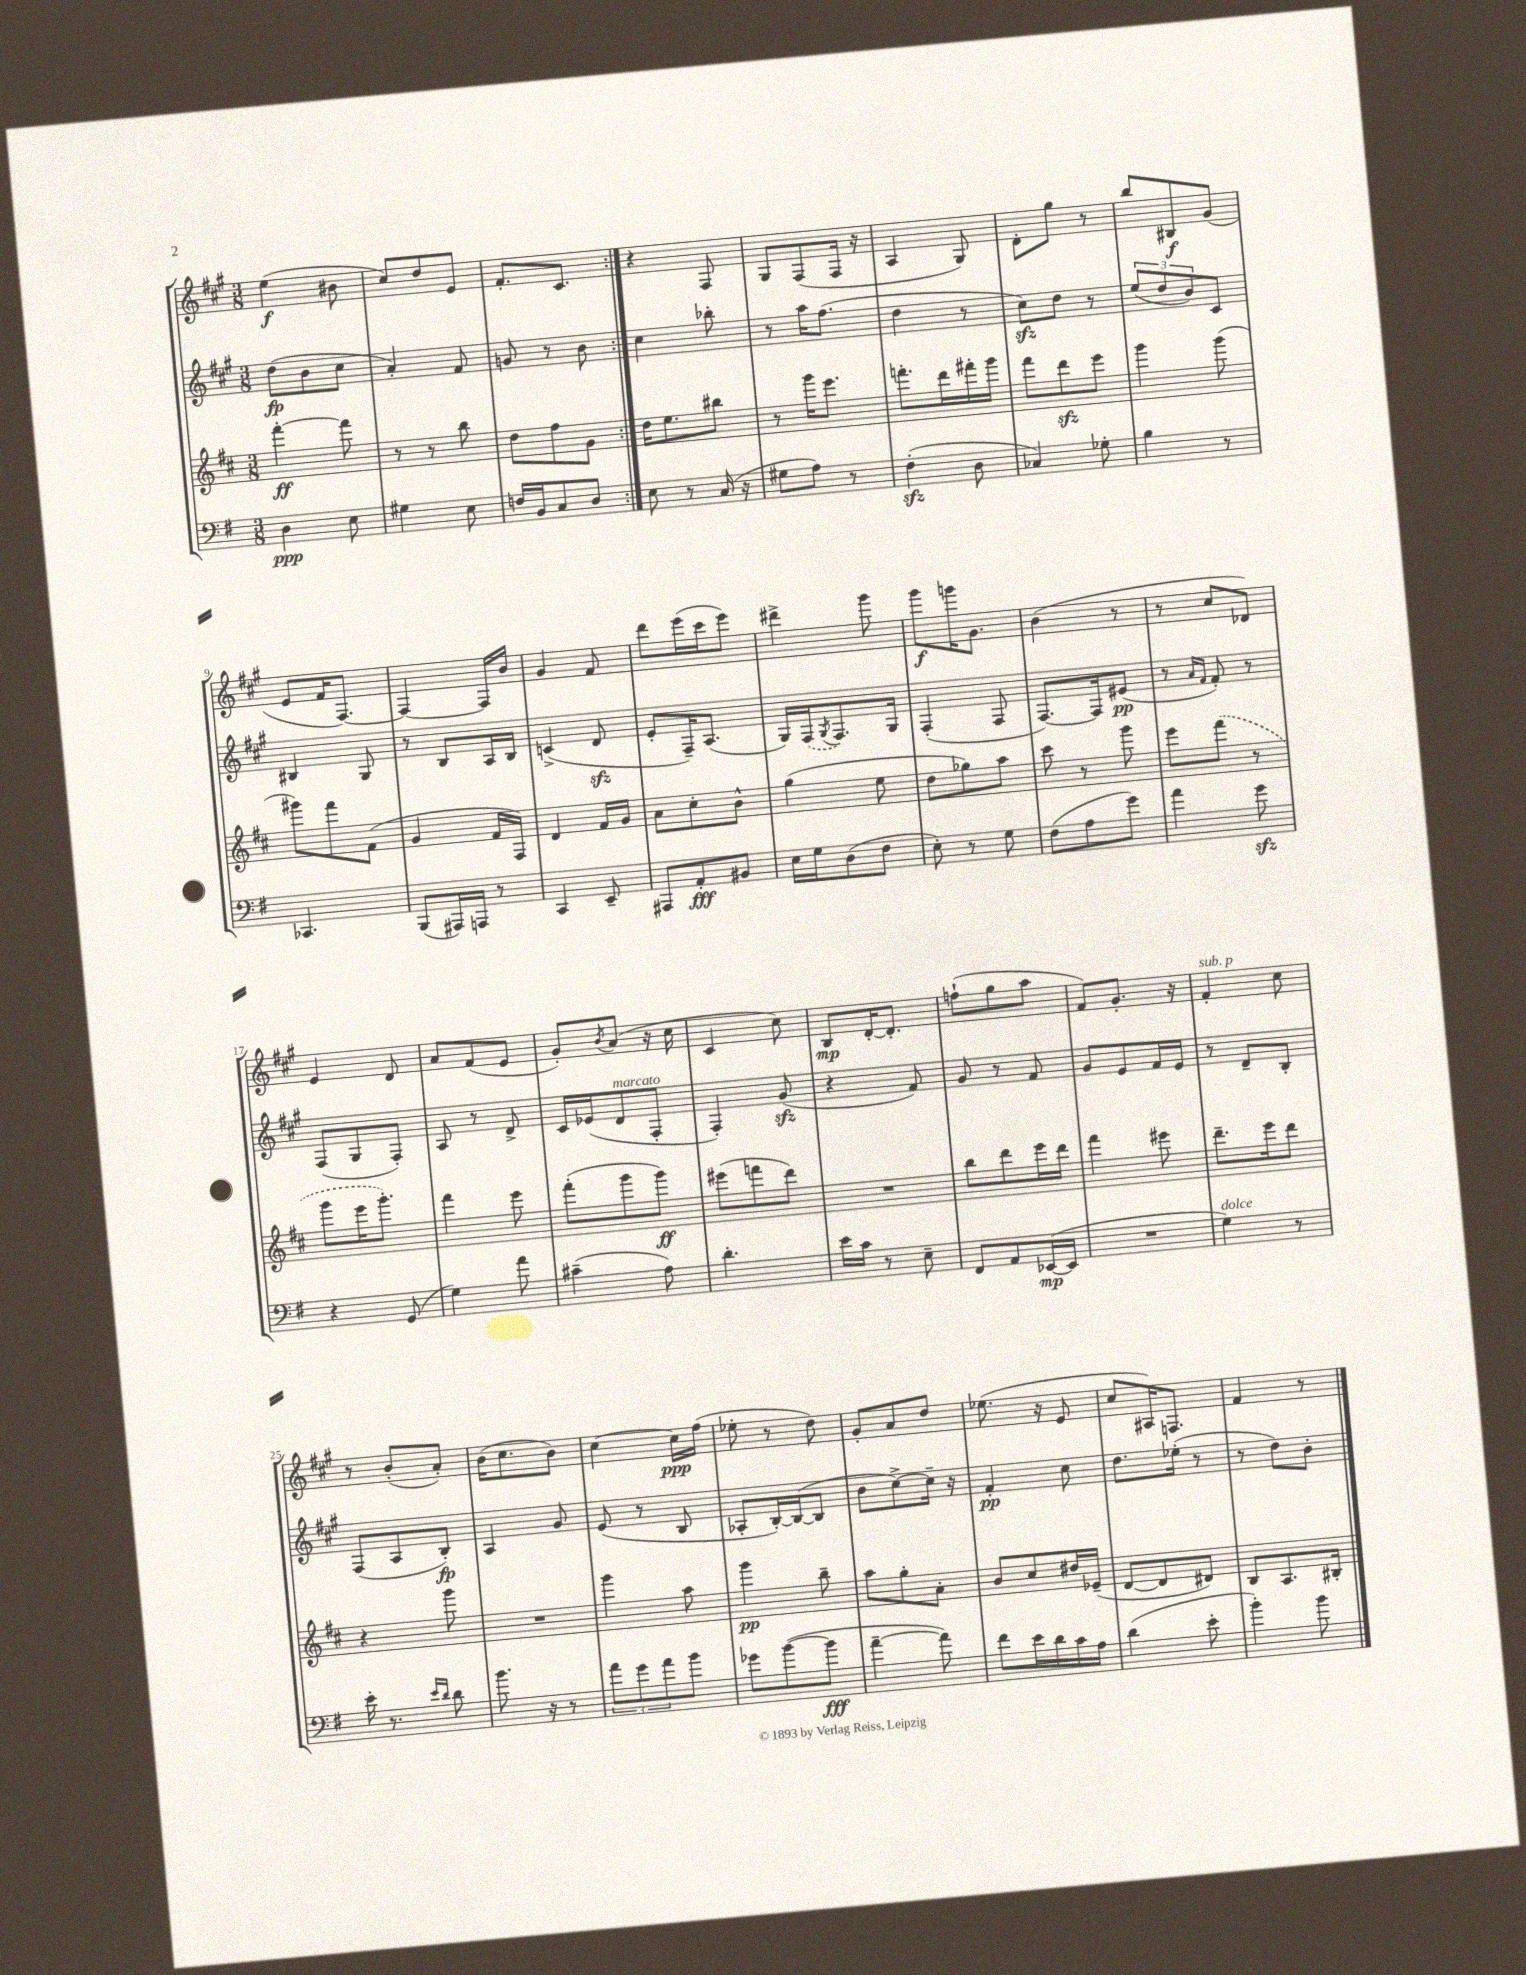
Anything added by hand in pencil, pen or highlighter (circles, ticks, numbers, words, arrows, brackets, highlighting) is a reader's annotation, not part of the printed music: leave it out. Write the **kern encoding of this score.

**kern	**kern	**kern	**kern
*staff4	*staff3	*staff2	*staff1
*clefF4	*clefG2	*clefG2	*clefG2
*k[f#]	*k[f#c#]	*k[f#c#g#]	*k[f#c#g#]
*M3/8	*M3/8	*M3/8	*M3/8
4D	[4fff#'	(8dd	(4ee
.	.	8b	.
8E	8fff#]	8cc#	8b#
=	=	=	=
4G#	8r	4a')	8cc#)
.	8r	.	8dd
8E	8bb	8f#	8e
=	=	=	=
16F	8dd	8g	8.f#'
16BB	.	.	.
8C	8ff#	8r	.
.	.	.	8.c#
8D	8g	8b	.
=:|!	=:|!	=:|!	=:|!
8E	16dd	4cc#	4r
.	8.ee	.	.
8r	.	.	.
(16C	8bb#	8bb-'	8F#
16r	.	.	.
=	=	=	=
8G#	8r	8r	8G#
8A)	16ggg	16aa	(8F#
.	8.eee	(8.ff#	.
8r	.	.	16F#
.	.	.	16r
=	=	=	=
(4F#'	8.fff'	4dd	4A
.	16ddd	.	.
8D	16fff#'	8r	8G#)
.	16ggg	.	.
=	=	=	=
4C-)	8fff#	8cc#)	8d'
.	8ddd	8dd	8gg#
8G-'	8eee	8r	8r
=	=	=	=
4B	4ggg	(12ee	8bb
.	.	12dd	.
.	.	.	8B#
.	.	12b)	.
8r	(8ggg	8c#	(8g#
=	=	=	=
4.CC-	8ggg#)	4B#	8e
.	8fff#	.	16f#
.	.	.	[8.F#)
.	(8f#	8G#	.
=	=	=	=
(8BBB	4g	8r	4F#_
16AAA#)	.	8B	.
16AAA	.	.	.
8r	16f#	16A	16F#]
.	16F#)	16B	16b
=	=	=	=
4CC	4d	(4c^	4g#
8EE~	16f#	8d	8f#
.	16g	.	.
=	=	=	=
8AAA#	8a	8e'	8ddd
8AA'	8cc#'	16F#~)	(16eee
.	.	(8.A	16ccc#
8BB#	8b^^	.	8eee)
=	=	=	=
16E	(4gg	16G#)	4ddd#^
16G	.	(16F#	.
.	.	8qG#	.
(8D	.	8.F#)	.
8F#	8ee	.	8ggg#
.	.	16G#	.
=	=	=	=
8E')	8dd	(4F#'	8ggg#
8r	8gg-)	.	16ggg
.	.	.	8.g#
8G	8aa	8F#	.
=	=	=	=
(8F#	8ccc#	[8.F#)	(4b
8A	8r	.	.
.	.	16F#]	.
8g)	8ggg	(8e#	8r
=	=	=	=
4a	8eee	8r	8r
.	.	16qqa	.
.	.	16qqf#	.
.	(8fff#	8f#')	8cc#
8g	8r	8r	8d-)
=	=	=	=
4r	8ggg	(8F#	4e
.	16eee	8G#	.
.	8.ggg')	.	.
(8GG	.	8F#')	8d
=	=	=	=
4G)	4fff#	8A	8a
.	.	8r	(8f#
8a	8eee	8d^	8e
=	=	=	=
(4c#~	(8fff#'	16c#	8g#')
.	.	(16e-	.
.	.	.	8qb
.	8ggg	8d	(8a
8A)	8ggg)	8F#'	16r
.	.	.	16cc#
=	=	=	=
4.d'	(8eee#	4F#')	4c#
.	8fff	.	.
.	8ddd)	(8g#	8cc#)
=	=	=	=
16e	4.r	4r	8B
16c	.	.	.
8r	.	.	[16d'
.	.	.	8.d']
8E~	.	8f#)	.
=	=	=	=
8FF#	8bb	8g#	(8ff`
8AA	8ddd	8r	8gg#
([16EE-	16eee	8f#	8aa
16EE-]	16ddd	.	.
=	=	=	=
4.r	4fff#	8g#	8f#)
.	.	8e	8.g#'
.	8eee#	16f#	.
.	.	16e	16r
=	=	=	=
4G)	8.ddd~	8r	4f#'
.	.	8d~	.
.	16eee	.	.
8r	8ddd	8B'	8cc#
=	=	=	=
16e'	4r	(8F#	8r
8.r	.	.	.
.	.	8A	(8b'
16qqe	.	.	.
16qqd	.	.	.
8d	8ggg	8B')	8a')
=	=	=	=
8.b	4.r	4A	(16b
.	.	.	8.cc#
16r	.	.	.
8r	.	8g#	8b)
=	=	=	=
12a	4ggg	(8e	[4cc#
12g	.	.	.
.	.	8r	.
12a	.	.	.
8b	8aa	8B	16cc#]
.	.	.	(16ff#
=	=	=	=
8g-	4ggg	8A-'	8ee-'
([8b	.	[16B')	8r
.	.	(16B_	.
8b]	8bb~	8B]	8dd)
=	=	=	=
[4a~	8aa	8b	8g#'
.	8gg'	[8cc#^)	8a
8a])	8a'	16cc#~]	8dd
.	.	16r	.
=	=	=	=
8f#	8b	4f#'	(8.ee-
16e	8cc#	.	.
16d	.	.	16r
16c	16dd#	8cc#	8e
16A	(16e-~	.	.
=	=	=	=
(4d	[8d	8.dd	8cc#
.	8d]	.	16A#)
.	.	(16ee-'	8.F
8e'	8d#)	8r	.
=	=	=	=
4b')	8B	8r	4f#
.	8.A	8dd)	.
8b	.	8b'	8r
.	16B#'	.	.
==	==	==	==
*-	*-	*-	*-
